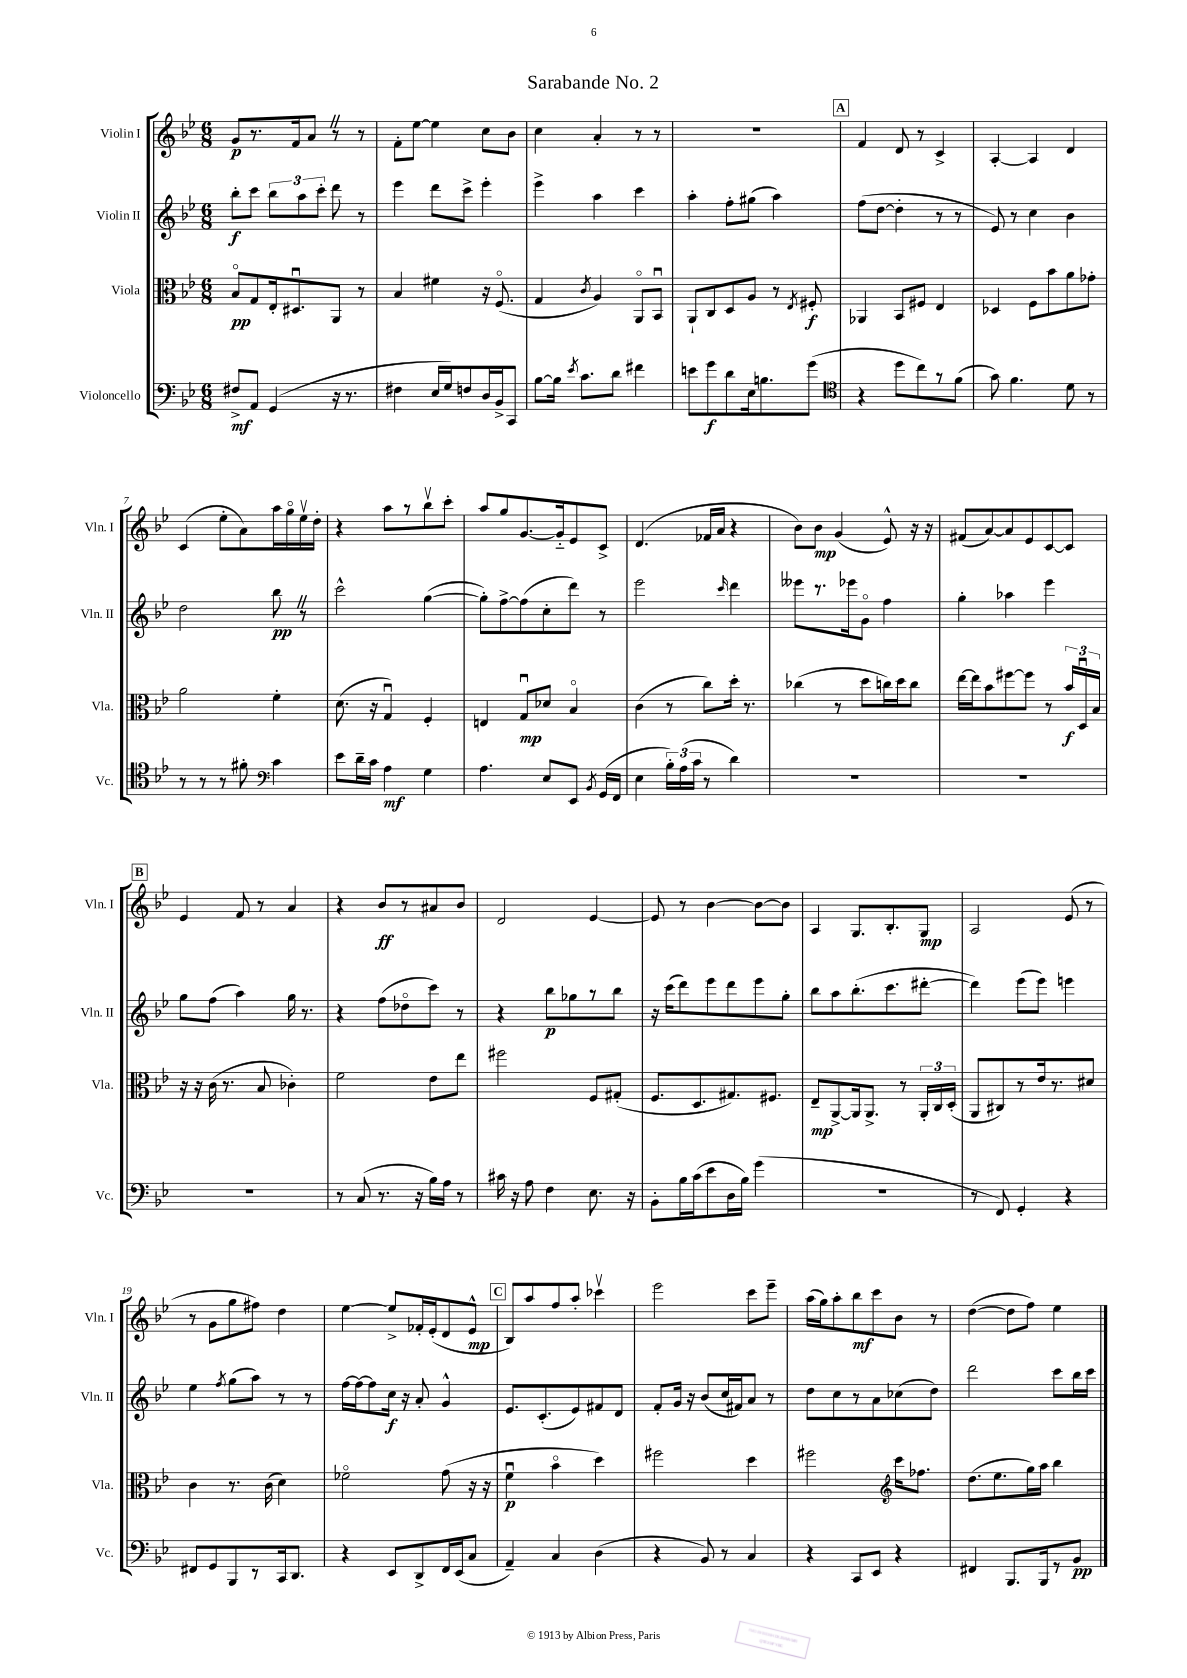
\header { title = "Sarabande No. 2" }
<<
\new StaffGroup <<
\new Staff = "s0" \with { instrumentName = "Violin I" shortInstrumentName = "Vln. I" } {
    \clef treble \key bes \major \numericTimeSignature \time 6/8
    \autoBeamOff g'8[\p r8. f'16 a'8] \once \override BreathingSign.text = \markup { \musicglyph "scripts.caesura.straight" } \breathe r8 r8 |
    f'8[-. ees''8]~ ees''4 c''8[ bes'8] |
    c''4 a'4-. r8 r8 |
    R2. |
    \mark \markup { \box "A" } f'4 d'8 r8 c'4-> |
    a4~-. a4 d'4 |
    c'4( ees''8[-. a'8) a''16 g''16\flageolet ees''16\upbow d''16]-. |
    r4 a''8[ r8 bes''8\upbow c'''8]-. |
    a''8[ g''8 g'8.~ g'16-_ ees'8 c'8]-> |
    d'4.( fes'16[ a'16] r4 |
    bes'8[) bes'8]\mp g'4( ees'8-^) r16 r16 |
    fis'8[( a'8~) a'8 ees'8 c'8~ c'8] |
    \mark \markup { \box "B" } ees'4 f'8 r8 a'4 |
    r4 bes'8[\ff r8 ais'8 bes'8] |
    d'2 ees'4~ |
    ees'8 r8 bes'4~ bes'8[~ bes'8] |
    a4 g8.[ bes8.-. g8]\mp |
    a2 ees'8( r8 |
    r8 g'8[ g''8 fis''8]) d''4 |
    ees''4~ ees''8[-> fes'16-. ees'16-.( d'8 ees'8]-^\mp |
    \mark \markup { \box "C" } bes8[) a''8 f''8 a''8]-. ces'''4\upbow |
    ees'''2 c'''8[ ees'''8]-- |
    a''16[( g''16) a''8-. bes''8\mf c'''8 bes'8] r8 |
    d''4~( d''8[ f''8]) ees''4 \bar "|." |
}
\new Staff = "s1" \with { instrumentName = "Violin II" shortInstrumentName = "Vln. II" } {
    \clef treble \key bes \major \numericTimeSignature \time 6/8
    \autoBeamOff bes''8[-.\f c'''8] \tuplet 3/2 { bes''8[ a''8 c'''8]-. } d'''8 r8 |
    ees'''4 d'''8[ c'''8]-> ees'''4-. |
    ees'''4-> a''4 c'''4 |
    a''4-. f''8[-. gis''8]( a''4) |
    \mark \markup { \box "A" } f''8[( d''8]~ d''4-. r8 r8 |
    ees'8) r8 c''4 bes'4 |
    d''2 bes''8\pp \once \override BreathingSign.text = \markup { \musicglyph "scripts.caesura.straight" } \breathe r8 |
    c'''2-^ g''4~( |
    g''8[-.) f''8~-> f''8( c''8-. d'''8]) r8 |
    ees'''2 \grace { c'''16 } d'''4 |
    eeses'''8[ r8. ees'''16 g'8]\flageolet f''4 |
    g''4-. aes''4 ees'''4 |
    \mark \markup { \box "B" } g''8[ f''8]( a''4) g''16 r8. |
    r4 f''8[( des''8\flageolet c'''8]) r8 |
    r4 bes''8[\p ges''8 r8 bes''8] |
    r16 c'''16[( d'''8) ees'''8 d'''8 ees'''8 g''8]-. |
    bes''8[ a''8 bes''8.-.( c'''8. dis'''8]~-. |
    dis'''4) ees'''8[( ees'''8]) e'''4 |
    ees''4 \acciaccatura { f''8 } g''8[( a''8]) r8 r8 |
    f''16[~ f''16~ f''8 c''16]\f r16 a'8-. g'4-^ |
    \mark \markup { \box "C" } ees'8.[ c'8.-.( ees'8) fis'8 d'8] |
    f'8[-. g'16] r16 bes'8[( c''16 fis'16) a'8] r8 |
    d''8[ c''8 r8 a'8 ces''8( d''8]) |
    d'''2 c'''8[ bes''16 c'''16] \bar "|." |
}
\new Staff = "s2" \with { instrumentName = "Viola" shortInstrumentName = "Vla." } {
    \clef alto \key bes \major \numericTimeSignature \time 6/8
    \autoBeamOff bes8[\flageolet\pp g8 ees16-. dis8.\downbow a,8] r8 |
    bes4 fis'4 r16 f8.\flageolet( |
    g4 \acciaccatura { c'8 } a4) a,8[\flageolet bes,8]\downbow |
    a,8[-! c8 d8 a8] r8 \acciaccatura { ees8 } fis8-.\f |
    \mark \markup { \box "A" } aes,4 bes,8[ fis8] ees4 |
    des4 f8[ bes'8 a'8 ges'8]-. |
    a'2 f'4-. |
    d'8.( r16 g4\downbow) f4-. |
    e4 g8[\downbow\mp des'8] bes4\flageolet |
    c'4( r8 c''8[) d''16]-. r8. |
    ces''4( r8 d''8[ c''16) d''16 c''8] |
    ees''16[~ ees''16 bes'8 fis''8~ fis''8] r8 \tuplet 3/2 { bes'16[\f d16\downbow bes16] } |
    \mark \markup { \box "B" } r16 r16 c'16( r8. bes8 ces'4-.) |
    f'2 ees'8[ ees''8] |
    fis''2 f8[ gis8]-.( |
    f8.[ d8. gis8.) fis8.] |
    ees8[--\mp a,8~-> a,16 a,8.]-> r8 \tuplet 3/2 { a,16[-. c16 d16]-.( } |
    a,8[ cis8) r8 ees'16 r8. dis'8] |
    c'4 r8. c'16( d'4) |
    fes'2\flageolet g'8( r16 r16 |
    \mark \markup { \box "C" } f'4\downbow\p bes'4\flageolet d''4) |
    fis''2 d''4 |
    fis''2 \clef treble c'''16[ fes''8.] |
    d''8.[( ees''8. g''16) a''16] bes''4 \bar "|." |
}
\new Staff = "s3" \with { instrumentName = "Violoncello" shortInstrumentName = "Vc." } {
    \clef bass \key bes \major \numericTimeSignature \time 6/8
    \autoBeamOff fis8[->\mf a,8] g,4( r16 r8. |
    fis4 ees16[ g16) f8 d16 bes,16-> c,8] |
    bes8[~ bes16] \acciaccatura { ees'8 } c'8.[ d'8] fis'4 |
    e'8[ g'8\f d'8 ees16 b8. g'8]( |
    \mark \markup { \box "A" } \clef tenor r4 d''8[ c''8) r8 f'8]( |
    g'8) f'4. d'8 r8 |
    r8 r8 r8 fis'8-. \clef bass c'4 |
    ees'8[ d'16-- c'16] a4\mf g4 |
    a4. ees8[ ees,8] \acciaccatura { bes,8 } g,16[( f,16] |
    ees4 \tuplet 3/2 { bes16[-.) a16( c'16] } r8 d'4) |
    R2. |
    R2. |
    \mark \markup { \box "B" } R2. |
    r8 c8( r8. r16 bes16[) a16] r8 |
    cis'16 r16 a8 f4 ees8. r16 |
    bes,8[-. bes16 c'16( ees'8 d16 bes16]) g'4( |
    R2. |
    r8 f,8) g,4-. r4 |
    fis,8[ g,8 bes,,8 r8 c,16 d,8.] |
    r4 ees,8[ d,8-> f,16 ees,16( c8] |
    \mark \markup { \box "C" } a,4--) c4 d4( |
    r4 bes,8) r8 c4 |
    r4 c,8[ ees,8] r4 |
    fis,4 bes,,8.[ bes,,16 r8 bes,8]\pp \bar "|." |
}
>>
>>
